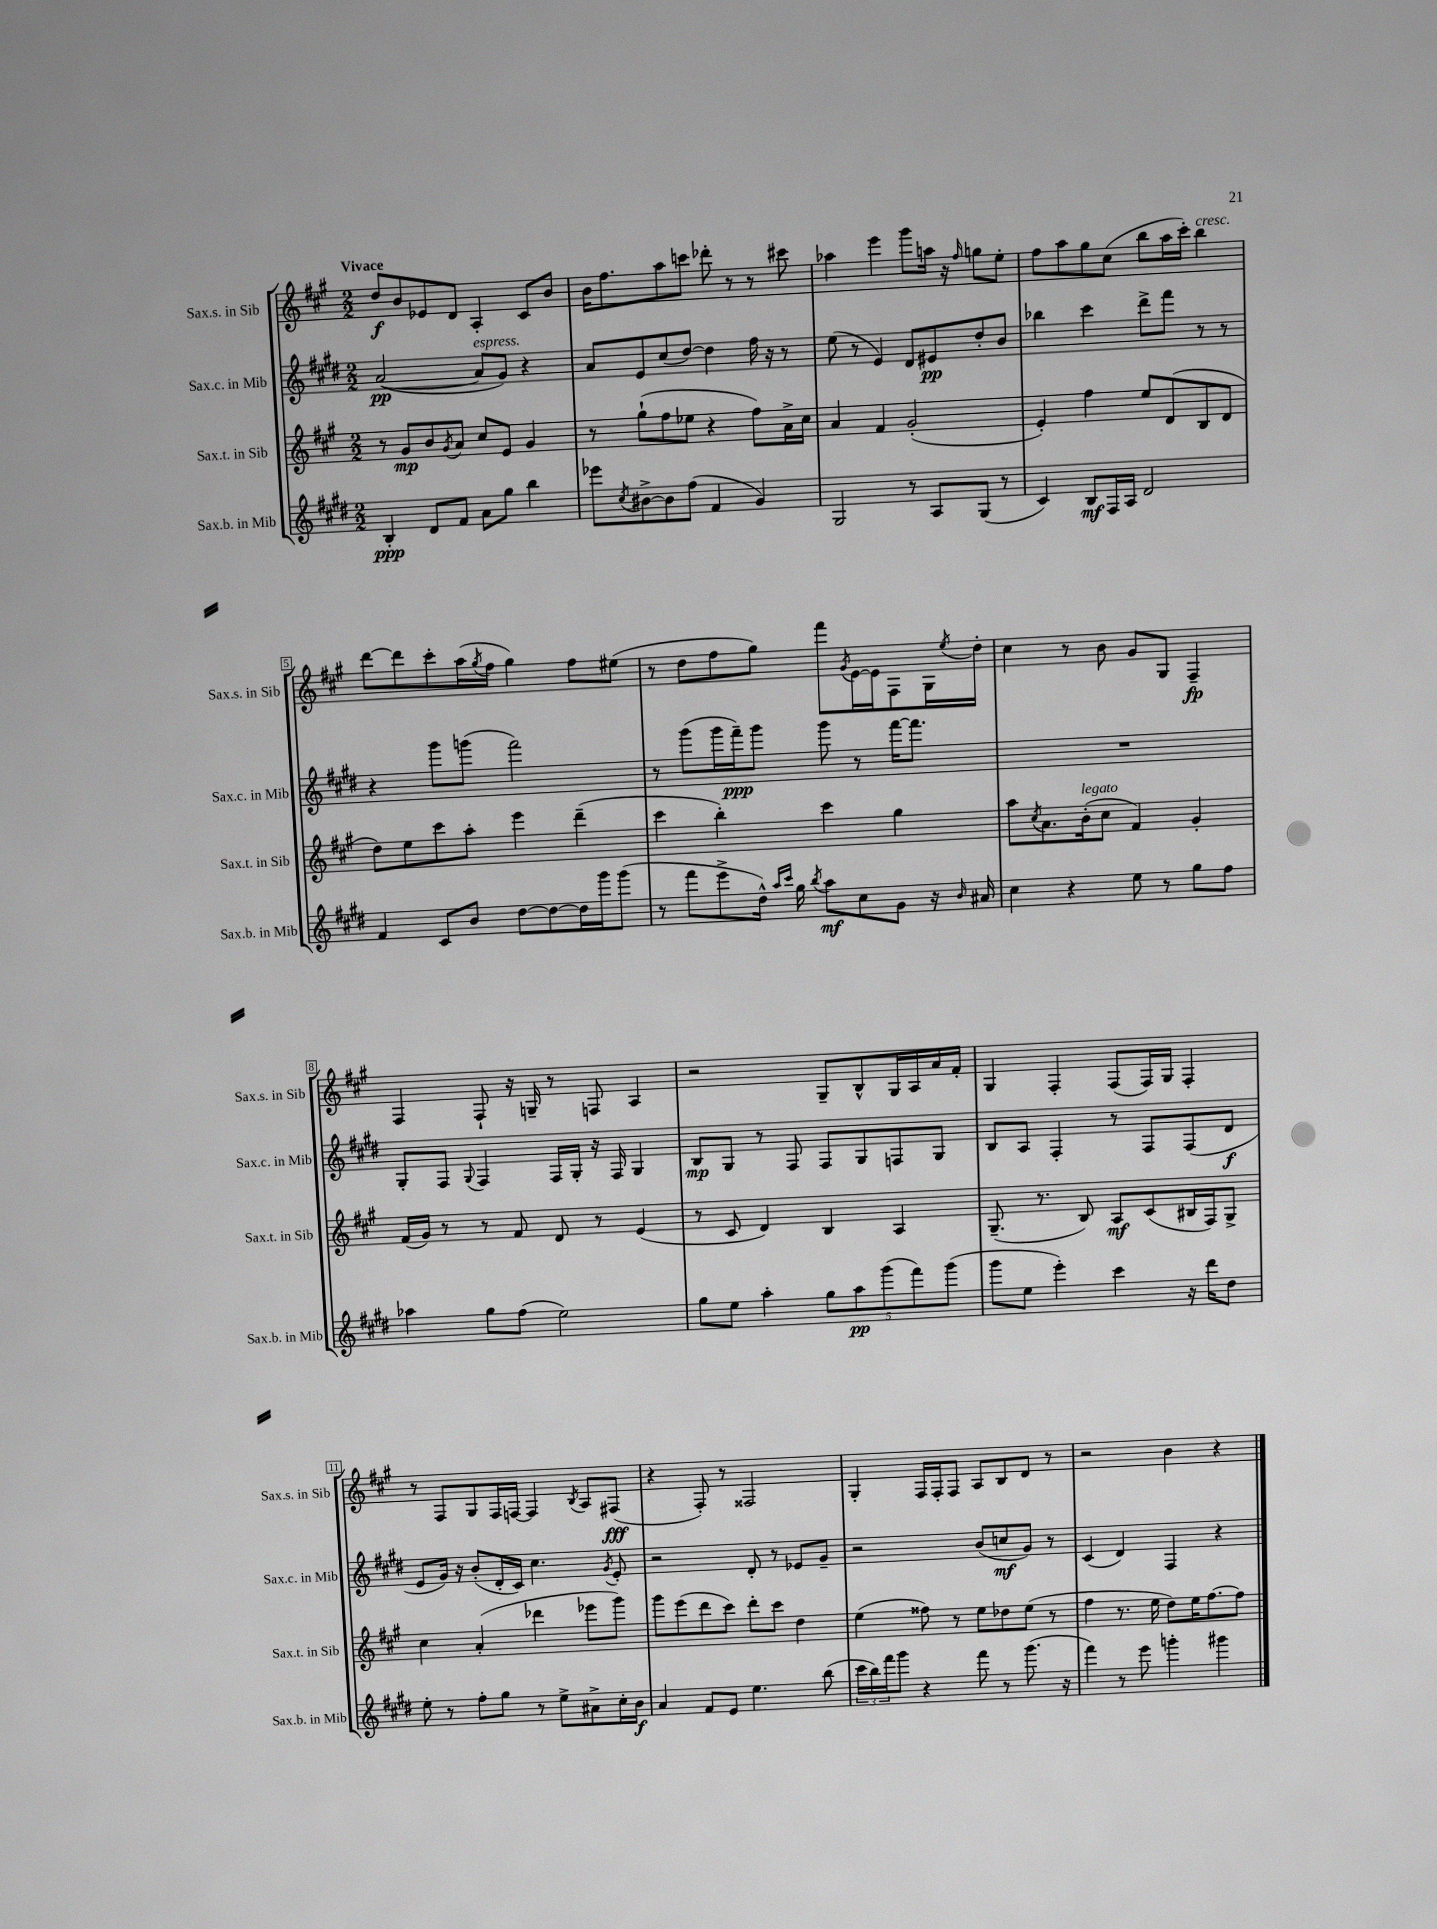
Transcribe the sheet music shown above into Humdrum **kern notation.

**kern	**kern	**kern	**kern
*staff4	*staff3	*staff2	*staff1
*clefG2	*clefG2	*clefG2	*clefG2
*k[f#c#g#d#]	*k[f#c#g#]	*k[f#c#g#d#]	*k[f#c#g#]
*M2/2	*M2/2	*M2/2	*M2/2
4B'	8r	([2a	8dd
.	8g#	.	8b
8d#	8b	.	8e-
.	8qg#	.	.
8f#	8a	.	8d
8a	8cc#	8a]	4A'
8gg#	8e	8g#)	.
4bb	4g#	4r	8c#
.	.	.	8b
=	=	=	=
8eee-	8r	8a	16b
.	.	.	8.ff#
8qcc#	.	.	.
[8b#^	(8gg#`	8e	.
8b#]	8ff#	(8cc#	8aa
(8ff#	8ee-	[8dd#)	8ccc
4f#	4r	4dd#]	8ddd-'
.	.	.	8r
4g#)	8ff#)	16ff#	8r
.	.	16r	.
.	16a^	8r	8ccc#
.	16cc#	.	.
=	=	=	=
2G#	4a	(8ee	4aa-
.	.	8r	.
.	4f#	4e)	4eee
8r	(2g#'	8d#	8ggg#
8A	.	8e#	16aa
.	.	.	16r
.	.	.	16qqff#
(8G#	.	8dd#'	8gg
8r	.	8b	8ee'
=	=	=	=
4c#)	4e')	4bb-	8ff#
.	.	.	8aa
8B	4ff#	4ccc#	8gg#
16F#	.	.	(8cc#
16A	.	.	.
2d#	8ee	8ddd#^	8bb
.	(8d	8fff#	16aa
.	.	.	16ccc#')
.	8B	8r	4bb
.	8d	8r	.
=	=	=	=
4f#	8dd)	4r	[8ddd
.	8ee	.	8ddd]
8c#	8ccc#	8ggg#	8ccc#'
8b	8aa'	(8ggg	(16aa
.	.	.	8qgg#
.	.	.	16ff#
[8dd#	4eee	2fff#)	4gg#)
8dd#_	.	.	.
16dd#]	(4ddd~	.	8ff#
16ggg#	.	.	.
(8ggg#	.	.	(8ee#
=	=	=	=
8r	4ccc#	8r	8r
8fff#	.	(8ggg#	8dd
8eee^	4bb')	16ggg#	8ff#
.	.	16fff#~)	.
16dd#^^)	.	8ggg#	8gg#)
16qqaa	.	.	.
16qqccc#	.	.	.
16gg#	.	.	.
8qbb	.	.	.
8aa	4ccc#	8ggg#	8fff#
.	.	.	8qg#
8cc#	.	8r	[16e
.	.	.	16e]
8g#	4gg#	[16fff#	8F#
.	.	8.fff#]	.
16r	.	.	16G#
16qqb	.	.	8qee
16a#	.	.	16dd'
=	=	=	=
4cc#	8aa	1r	4cc#
.	8qcc#	.	.
.	8.a	.	.
4r	.	.	8r
.	(16b'	.	.
.	8cc#	.	8b
8ee	4f#)	.	8g#
8r	.	.	8G#
8gg#	4g#'	.	4F#~
8ff#	.	.	.
=	=	=	=
4aa-	(16f#	8G#'	4F#
.	16g#)	.	.
.	8r	8F#	.
.	.	8qqG#	.
8gg#	8r	4F#	8F#`
(8ff#	8f#	.	16r
.	.	.	16G~
2ee)	8d	16F#	8r
.	.	16G#'	.
.	8r	16r	8F
.	.	16F#	.
.	(4e	4G#	4A
=	=	=	=
8gg#	8r	8B	2r
8ee	8c#	8G#	.
4aa'	4d)	8r	.
.	.	8F#	.
10gg#	4B	8F#	8G#~
10aa	.	.	.
.	.	8G#	8B^^
(10ggg#	.	.	.
.	4A	8F	16G#
10fff#)	.	.	.
.	.	.	16A
.	.	8G#	16a
(10ggg#	.	.	.
.	.	.	16f#'
=	=	=	=
8ggg#	(8.G#~	8B	4G#
8ee	.	8A	.
.	8.r	.	.
4eee')	.	4F#'	4F#'
.	8B)	.	.
4ccc#	8A	8r	(8F#
.	(8c#	8F#	16F#)
.	.	.	16G#
16r	16B#	(8F#	4F#'
16ddd#	16F#)	.	.
8dd#	8G#^	8d#	.
=	=	=	=
8ee'	4cc#	8e	8r
8r	.	16g#)	8F#
.	.	16r	.
8ff#'	(4a'	(8b'	8G#
8gg#	.	16d#'	16F#
.	.	16c#)	[16F
8r	4ddd-	4.cc#	4F]
8ee^	.	.	.
.	.	.	8qB
8a#^	8eee-	.	8A
.	.	8qg#	.
16cc#'	8ggg#)	8e'	(8F#
16b	.	.	.
=	=	=	=
4a	8ggg#	2r	4r
.	(8eee	.	.
8f#	8ddd	.	8F#')
8e	8ccc#)	.	8r
4.ee	8ddd'	8d#'	2F##
.	8ccc#	8r	.
.	4dd	8e-	.
(8bb	.	8g#~	.
=	=	=	=
24ccc#	(4ee	2r	4G#'
24bb)	.	.	.
24fff#	.	.	.
8ggg#	.	.	.
4r	8ff##)	.	16F#
.	.	.	16F#'
.	8r	.	8F#
8fff#	8ee	(8b	8A
8r	8dd-	8cc	8B
(8.ggg#	(8ee	8g#)	8d
.	8r	8r	8r
16r	.	.	.
=	=	=	=
4fff#)	4ff#	(4c#	2r
8r	8.r	4d#)	.
8eee	.	.	.
.	16ee	.	.
4ggg'	8dd)	4F#	4b
.	16ee	.	.
.	[8.ff#	.	.
4ggg#	.	4r	4r
.	8ff#]	.	.
==	==	==	==
*-	*-	*-	*-
